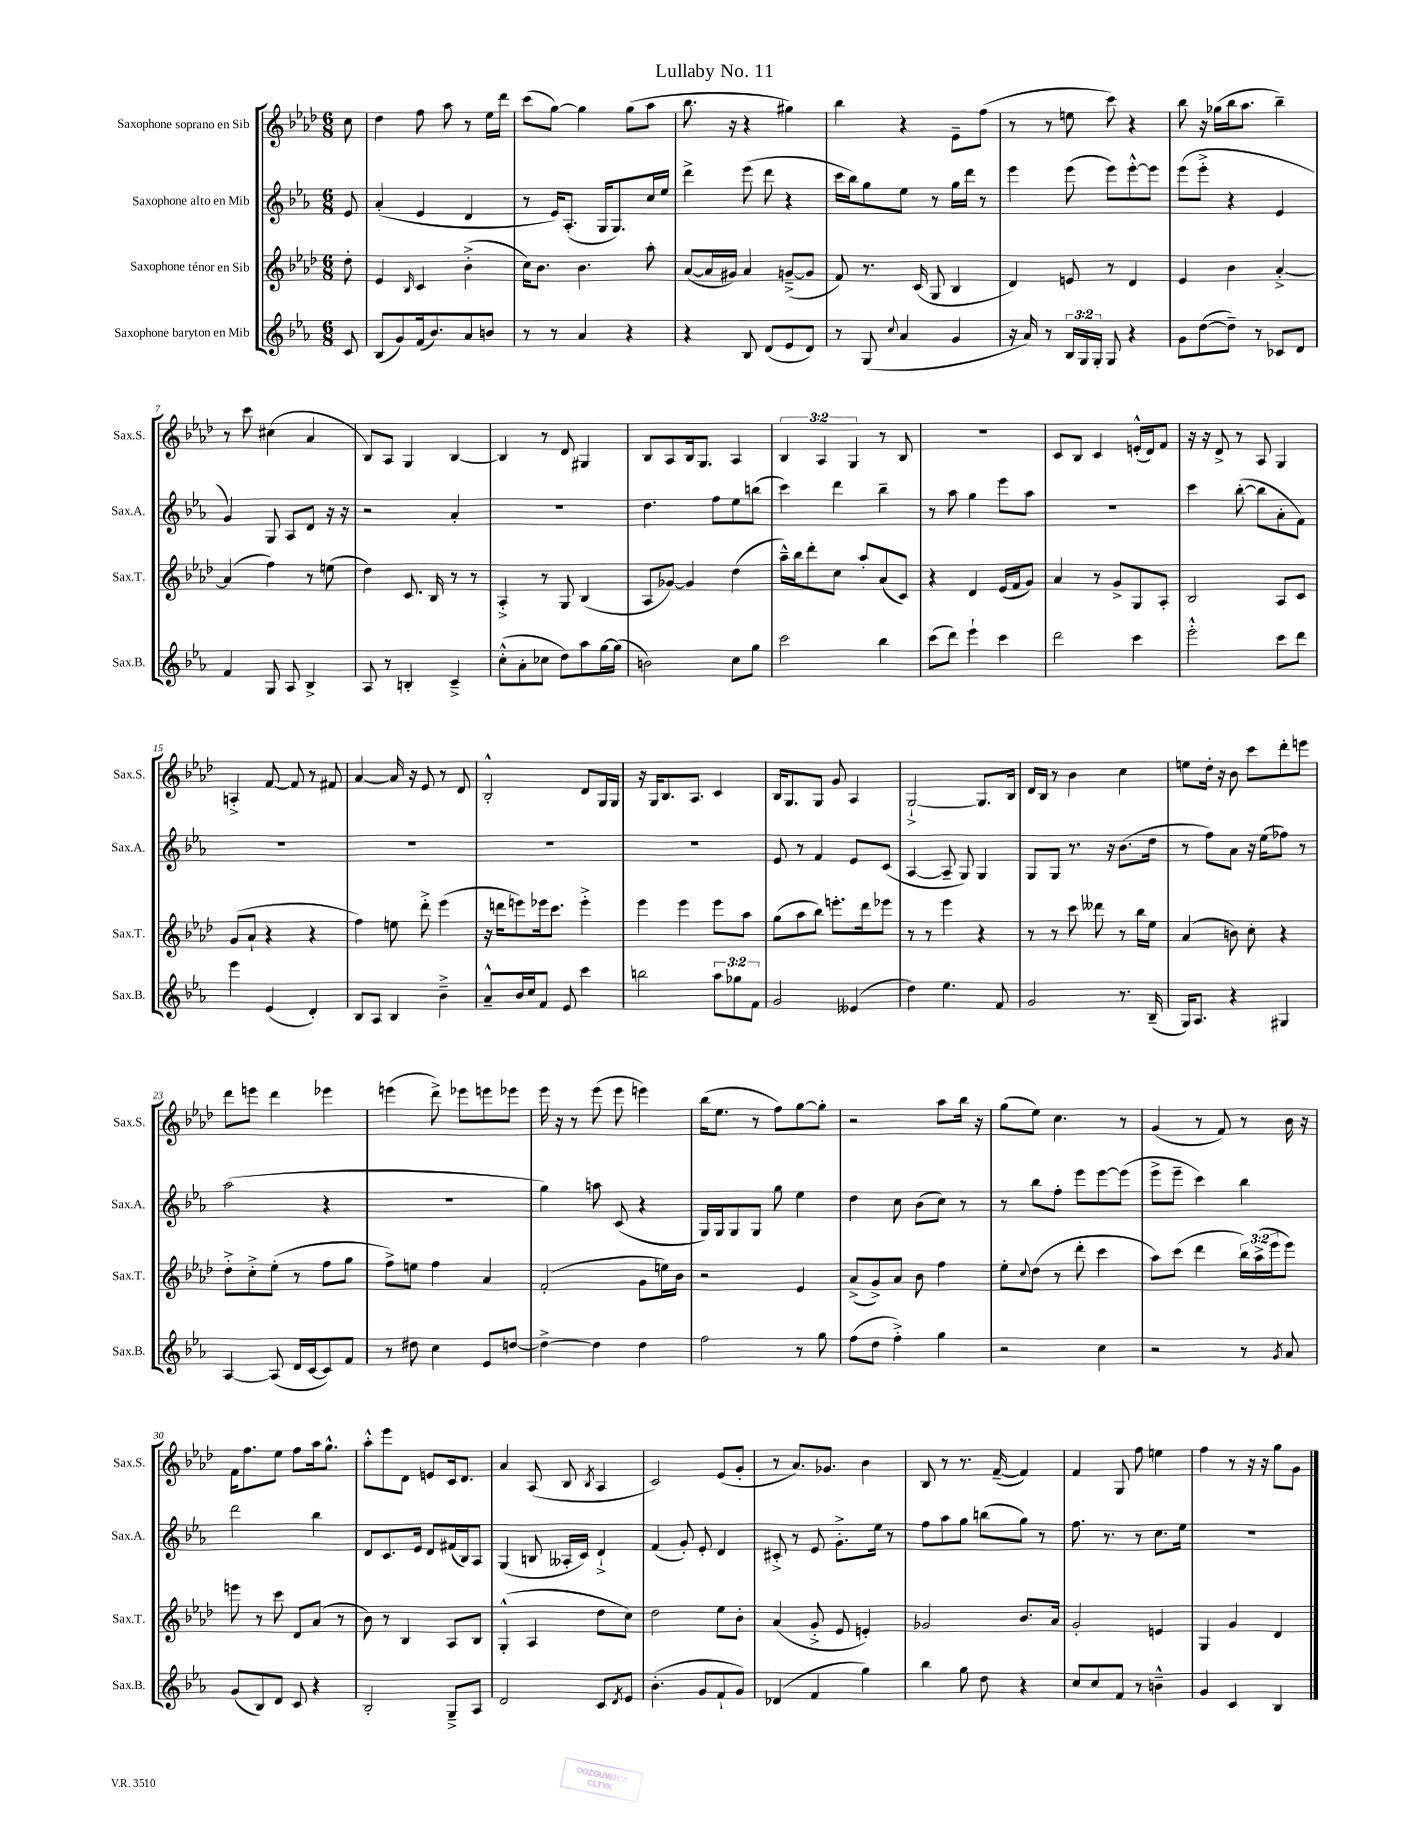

**kern	**kern	**kern	**kern
*staff4	*staff3	*staff2	*staff1
*clefG2	*clefG2	*clefG2	*clefG2
*k[b-e-a-]	*k[b-e-a-d-]	*k[b-e-a-]	*k[b-e-a-d-]
*M6/8	*M6/8	*M6/8	*M6/8
8c	8dd-'	8e-	8cc
=	=	=	=
(8B-	4e-	(4a-'	4dd-
8g)	.	.	.
.	16qqB-	.	.
(16f	4c	4e-	8ff
8.b-)	.	.	.
.	.	.	8aa-
8a-	(4b-'^	4d	8r
8b	.	.	16ee-
.	.	.	16ddd-
=	=	=	=
8r	16cc)	8r	(8ccc
.	8.b-	.	.
8r	.	16e-)	[8gg)
.	.	(8.A-'	.
4a-	4.b-	.	4gg]
.	.	16G	.
.	.	8.G)	.
4r	.	.	(8gg
.	8aa-'	16cc	8aa-
.	.	16ee-	.
=	=	=	=
4r	([8a-	4ddd^	8.bb-
.	16a-]	.	.
.	16g#)	.	16r
8B-	4a-	(8eee-	4r
(8d	.	8ddd	.
8e-	([8g~^	4r	4gg#)
8d)	8g]	.	.
=	=	=	=
8r	8f)	16ccc	4bb-
.	.	16bb-)	.
(8G	8.r	8gg	.
8qqcc	.	.	.
4a-	.	8ee-	4r
.	(16c	.	.
.	8G	8r	.
4g	4B-	16gg	8e-~
.	.	16ddd	.
.	.	8r	(8ff
=	=	=	=
16r	4d-)	4eee-	8r
16a-)	.	.	.
8r	.	.	8r
24B-	8e	(8eee-	8ee
24G	.	.	.
24G'	.	.	.
8G	8r	8eee-)	8ccc)
4r	4d-	[8eee-'^^	4r
.	.	8eee-]	.
=	=	=	=
8g	4e-	(8eee-	8bb-
([8dd	.	8eee-'^	16r
.	.	.	(16gg-
8dd~])	4b-	4r	16bb-
.	.	.	8.aa-
8r	.	.	.
8c-	[4a-'^	4e-	4bb-~)
8d	.	.	.
=	=	=	=
4f	(4a-]	4g)	8r
.	.	.	8ccc
8G	4ff)	8G	(4cc#
8A-	.	8A-	.
4B-^	8r	8d	4a-
.	(8ee	16r	.
.	.	16r	.
=	=	=	=
8A-	4dd-)	2r	8B-)
8r	.	.	8A-
4B'	8.c	.	4G
.	16B-	.	.
4c~^	8r	4a-'	[4B-
.	8r	.	.
=	=	=	=
(8cc'^^	4A-'^	2.r	4B-]
8a-'	.	.	.
8cc-	8r	.	8r
8dd)	8G	.	8d-
8aa-	(4B-	.	4G#
[16gg	.	.	.
(16gg]	.	.	.
=	=	=	=
2b)	8A-	4.dd	8B-
.	[8g-)	.	8A-
.	4g-]	.	16B-
.	.	.	8.G
.	.	8ff	.
8cc	(4dd-	8ee-	4A-
8gg	.	(8bb	.
=	=	=	=
2ccc	16aa-~^^)	4ccc)	6B-
.	16bb-	.	.
.	8ddd-'	.	.
.	.	.	6A-
.	8cc	4ddd	.
.	.	.	6G
.	8aa-'	.	.
4bb-	(8a-	4bb-~	8r
.	8c)	.	8B-
=	=	=	=
(8ccc	4r	8r	2.r
8ddd)	.	8aa-	.
4eee-`	4d-	4gg	.
4ccc	(16e-	8eee-	.
.	16f	.	.
.	8g)	8aa-	.
=	=	=	=
2ddd	4a-	2.r	8c
.	.	.	8B-
.	8r	.	4c
.	8g^	.	.
4ccc	8G	.	(16e'^^
.	.	.	16d-)
.	8A-'	.	8f
=	=	=	=
2eee-'^^	2B-	4ccc	16r
.	.	.	16r
.	.	.	8d-^
.	.	([8bb-'	8r
.	.	8bb-]	8A-
8ccc	8A-	8a-'	4G
8ddd	8c	8f)	.
=	=	=	=
4eee-	(8g	2.r	4A'^
.	8a-`	.	.
(4e-	4r	.	[8f
.	.	.	8f]
4d')	4r	.	8r
.	.	.	8f#
=	=	=	=
8B-	4ff)	2.r	[4a-
8A-	.	.	.
4B-	8ee	.	16a-]
.	.	.	16r
.	8ddd-'^	.	8e-
4b-~^	(4eee-	.	8r
.	.	.	8d-
=	=	=	=
8a-~^^	16r	2.r	2B-'^^
.	16ddd	.	.
16b-	8eee)	.	.
16cc	.	.	.
8f	16eee-	.	.
.	8.ccc	.	.
8e-	.	.	.
4ccc	4eee-'^	.	8d-
.	.	.	16G
.	.	.	16G
=	=	=	=
2bb	4eee-	2.r	16r
.	.	.	16G
.	.	.	8.B-
.	4eee-	.	.
.	.	.	8.A-
12aa-	8eee-	.	4c
12gg-	.	.	.
.	8aa-	.	.
12f	.	.	.
=	=	=	=
2g	(8gg	8e-	16B-
.	.	.	8.G
.	8aa-	8r	.
.	8bb-)	4f	8G
.	8.eee'	.	8g
(4e--	.	8e-	4A-
.	16ddd-	.	.
.	8eee-	(8c	.
=	=	=	=
4dd)	8r	[4A-	[2G`^
.	8r	.	.
4.ee-	4eee-	8A-~]	.
.	.	8G)	.
.	4r	4G	8.G]
8f	.	.	.
.	.	.	16B-
=	=	=	=
2g	8r	8G	16d-
.	.	.	16B-
.	8r	8G	8r
.	8ccc	8.r	4b-
.	8ddd--	.	.
.	.	16r	.
8.r	8r	(8.b-	4cc
.	16bb-	.	.
(16B-~	16ee-	16dd	.
=	=	=	=
16G)	(4a-	8r	8ee
8.A-	.	.	.
.	.	8ff)	16dd-'
.	.	.	16r
4r	8b)	8a-	8b-
.	8cc'	16r	8ccc
.	.	(16ee-	.
4G#	4r	8ff-)	8ddd-'
.	.	8r	8eee
=	=	=	=
[4A-	8dd-'^	(2aa-	8ddd-
.	8cc'^	.	8eee
(8A-]	(8ee-'	.	4ddd-
16d	8r	.	.
[16c	.	.	.
8c])	8ff	4r	4eee-
8f	8gg	.	.
=	=	=	=
8r	8ff^)	2.r	(4eee
8dd#	8ee	.	.
4cc	4ff	.	8ddd-^)
.	.	.	8eee-
8e-	4a-	.	8eee
[8dd	.	.	8eee-
=	=	=	=
4dd^_	(2f'	4gg)	16eee-
.	.	.	16r
.	.	.	8r
4dd]	.	8aa	(8eee-
.	.	(8c	8eee-
4dd	8g	4r	4eee)
.	16ee)	.	.
.	16b-	.	.
=	=	=	=
2ff	2r	16G)	(16bb-
.	.	16G	8.ee-
.	.	8G	.
.	.	8G	8r
.	.	8gg	8ff)
8r	4e-	4ee-	[8gg
8gg	.	.	8gg']
=	=	=	=
(8ff	(8a-^	4dd	2r
8dd	8g^)	.	.
4ff'^)	8a-	8cc	.
.	8b-	(8b-	.
4gg	4ff	8cc)	8aa-
.	.	8r	16bb-
.	.	.	16r
=	=	=	=
2r	8ee-'	8r	(8gg
.	8qqcc	.	.
.	(8dd-	8bb-	8ee-)
.	8r	8ff'	4.cc
.	8ddd-'	8eee-	.
4cc	4ccc	[8eee-	.
.	.	(8eee-]	8r
=	=	=	=
2r	8aa-)	8eee-^	(4g
.	(8ccc	8eee-~	.
.	4ddd-	4ccc)	8r
.	.	.	8f)
8r	24bb-)	4bb-	8r
.	(24aa-^	.	.
.	24eee-	.	.
8qg	.	.	.
8a-	8eee-)	.	16b-
.	.	.	16r
=	=	=	=
(8g	8eee	2ddd	16f
.	.	.	8.ff
8B-)	8r	.	.
8d	8ccc	.	8ee-
8c	8d-	.	8ff
4r	(8a-	4bb-	16aa-
.	.	.	8.gg^^
.	8r	.	.
=	=	=	=
2B-'	8b-)	8d	8aa-'^^
.	8r	8.c	8eee-
.	4B-	.	8d-
.	.	16e-	.
.	.	8d	8e
8G~^	8A-	(16f#	16c
.	.	16B-)	8.d-
8A-	8B-	8A-	.
=	=	=	=
2d	(4G'^^	(4G	4a-
.	4A-	8B	(8A-
.	.	16A--'	8B-
.	.	16c)	.
.	.	.	8qB-
8c	8dd-	4d`^	4A-
8qd	.	.	.
8e-	8cc)	.	.
=	=	=	=
(4.b-'	2dd-	(4f	2c)
.	.	8g')	.
8g	.	8e-'	.
8f`	8ee-	4d	(8e-
8g)	8b-'	.	8g'
=	=	=	=
(4d-	(4a-	8c#'^	8r
.	.	8r	8.a-)
4f	8g'^	8e-	.
.	.	.	8.g-
.	8e-	8.g'^	.
4gg)	4e')	.	4b-
.	.	16ee-	.
.	.	8r	.
=	=	=	=
4bb-	2g-	8ff	8B-
.	.	8aa-	8r
8gg	.	8gg	8.r
8dd	.	(8bb	.
.	.	.	([16f~
4r	8.b-	8gg)	4f])
.	.	8r	.
.	16a-	.	.
=	=	=	=
8cc	2g'	8.ff	4f
8cc	.	.	.
.	.	8.r	.
8f	.	.	8G
8r	.	8r	8ff
4b~^^	4e	8.cc	4ee
.	.	16ee-	.
=	=	=	=
4g	4G	2.r	4ff
4c	4g	.	8r
.	.	.	16r
.	.	.	16r
4B-	4d-	.	8gg
.	.	.	8g
==	==	==	==
*-	*-	*-	*-
